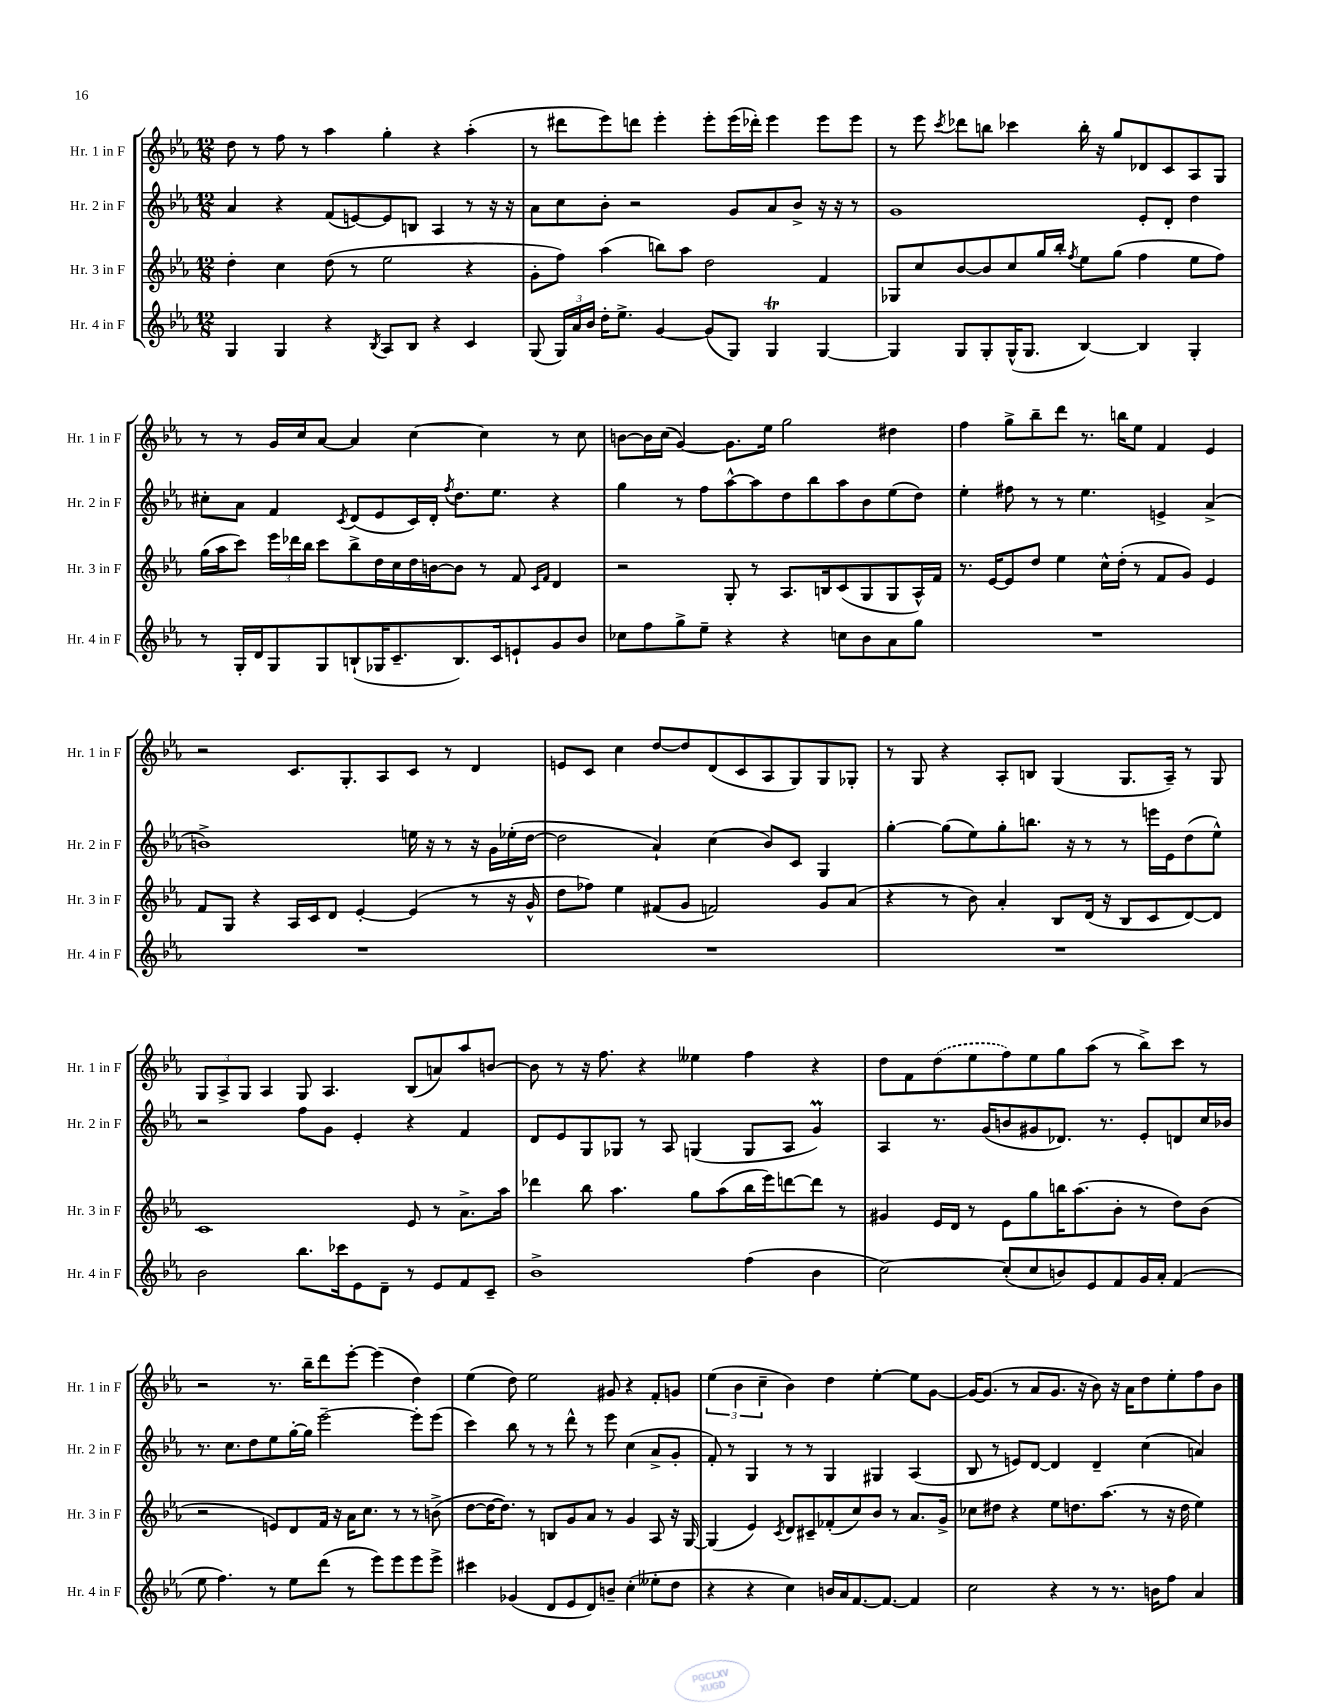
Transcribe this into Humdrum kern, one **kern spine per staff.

**kern	**kern	**kern	**kern
*staff4	*staff3	*staff2	*staff1
*clefG2	*clefG2	*clefG2	*clefG2
*k[b-e-a-]	*k[b-e-a-]	*k[b-e-a-]	*k[b-e-a-]
*M12/8	*M12/8	*M12/8	*M12/8
4G/	4dd'\	4a-/	8dd\
.	.	.	8r
4G/	4cc\	4r	8ff\
.	.	.	8r
4r	(8dd\	(8f/L	4aa-\
.	8r	[8e/)	.
8qB-/	.	.	.
8A-/L	2ee-\	8e/]	4gg'\
8B-/J	.	8B/J	.
4r	.	4A-/	4r
4c/	4r	8r	(4aa-'\
.	.	16r	.
.	.	16r	.
=	=	=	=
(8G/	8g'\L	8a-\L	8r
24G/LL)	8ff\J)	8cc\	8ddd#\L
24a-/	.	.	.
24b-/JJ	.	.	.
16dd'\LK	(4aa-\	8b-'\J	8eee-\)
8.ee-^\J	.	.	.
.	.	2r	8ddd\J
[4g/	8bb\L)	.	4eee-'\
.	8aa-\J	.	.
(8g/]L	2dd\	.	8eee-'\L
8G/J)	.	8g/L	(16eee-\L
.	.	.	16ddd-'\JJ)
4G/	.	8a-/	4eee-\
.	.	8b-^/J	.
[4G/	4f/	16r	8eee-\L
.	.	16r	.
.	.	8r	8eee-\J
=	=	=	=
4G/]	8G-/L	1g	8r
.	8cc/	.	8eee-\
.	.	.	8qccc/
8G/L	[8b-/	.	8ddd-\L
8G'/	8b-/]	.	8bb\J
(16G^^/K	8cc/	.	4ccc-\
8.G/J	.	.	.
.	16gg/L	.	.
.	16bb-'/JJ	.	.
.	8qff/	.	.
[4B-/)	8ee-\L	.	16bb'\
.	.	.	16r
.	(8gg\J	.	8gg/L
4B-/]	4ff\	8e-'/L	8d-/
.	.	8d'/J	8c/
4G'/	8ee-\L	4dd\	8A-/
.	8ff\J)	.	8G/J
=	=	=	=
8r	(16gg\LL	8cc#'\L	8r
.	16aa-\J	.	.
16G'/LL	8ccc\J)	8a-\J	8r
16d/J	.	.	.
8G/	24eee-\LL	4f/	16g/LL
.	24ddd-\	.	.
.	.	.	16cc/J
.	24bb-\JJ	.	.
8G/	8ccc\L	.	[8a-/J
.	.	8qc/	.
(8B`/	8bb-^\	(8d/L	4a-/]
16G-/K	16dd\L	8e-/	.
8.c~/	16cc\	.	.
.	16dd\	16c/L)	[4cc\
.	[16b\J	16d'/JJ	.
.	.	8qff/	.
8.B/)	8b\]J	8.dd\L	.
.	8r	.	4cc\]
16c/k	.	8.ee-\J	.
8e`/	8f/	.	.
.	16qqc/LL	.	.
.	16qqf/JJ	.	.
8g/	4d/	4r	8r
8b-/J	.	.	8cc\
=	=	=	=
8cc-\L	2r	4gg\	[8b\L
8ff\	.	.	16b\]L
.	.	.	(16cc\JJ
8gg^\	.	8r	[4g/)
8ee-~\J	.	8ff\L	.
4r	8G'/	[8aa-^^\	8.g\]L
.	8r	8aa-\]	.
.	.	.	16ee-\Jk
4r	8.A-/L	8dd\	2gg\
.	.	8bb-\	.
.	16B/k	.	.
8cc\L	(8c/	8aa-\	.
8b-\	8G/	8b-\	.
8a-\	8G/	(8ee-\	4dd#\
8gg\J	16A-^^/L)	8dd\J)	.
.	16f/JJ	.	.
=	=	=	=
1.r	8.r	4ee-'\	4ff\
.	[16e-/LK	.	.
.	8e-/]	8ff#\	8gg^\L
.	8dd/J	8r	8bb-~\
.	4ee-\	8r	8ddd\J
.	.	4.ee-\	8.r
.	16cc^^\LL	.	.
.	(16dd'\JJ	.	16bb\LK
.	8r	.	8ee-\J
.	8f/L	4e^/	4f/
.	8g/J)	.	.
.	4e-/	(4a-^/	4e-/
=	=	=	=
1.r	8f/L	1b^)	2r
.	8G/J	.	.
.	4r	.	.
.	16A-/LL	.	8.c/L
.	16c/J	.	.
.	8d/J	.	.
.	.	.	8.G'/
.	[4e-'/	.	.
.	.	.	8A-/
.	(4e-/]	16ee\	8c/J
.	.	16r	.
.	.	8r	8r
.	8r	16r	4d/
.	.	16g\LL	.
.	16r	(16ee-'\	.
.	16g^^/	[16dd\JJ	.
=	=	=	=
1.r	8dd\L	2dd\]	8e/L
.	8ff-\J)	.	8c/J
.	4ee-\	.	4cc\
.	(8f#/L	4a-`/)	[8dd/L
.	8g/J	.	8dd/]
.	2f/)	(4cc\	(8d/
.	.	.	8c/
.	.	8b-/L)	8A-/
.	.	8c/J	8G/)
.	8g/L	4G/	8G/
.	(8a-/J	.	8G-'/J
=	=	=	=
1.r	4r	[4gg'\	8r
.	.	.	8G/
.	8r	(8gg\]L	4r
.	8b-\)	8ee-\)	.
.	4a-'/	8gg'\	8A-'/L
.	.	8.bb\J	8B/J
.	8B-/L	.	(4G/
.	.	16r	.
.	(16d/Jk	8r	.
.	16r	.	.
.	8B-/L	8r	8.G/L
.	8c/	16eee\LL	.
.	.	16e-\J	16A-~/Jk)
.	[8d/)	(8dd\	8r
.	8d/]J	8ee-^^\J)	8G/
=	=	=	=
2b-\	1c	2r	12G/L
.	.	.	12A-^/
.	.	.	12G/J
.	.	.	4A-/
8.bb-\L	.	8ff\L	8G/
.	.	8g\J	4.A-/
16ccc-\k	.	.	.
8e-\	.	4e-'/	.
8d~\J	.	.	.
8r	8e-/	4r	(8B-/L
8e-/L	8r	.	8a/)
8f/	8.a-^\L	4f/	8aa-/
8c~/J	.	.	[8b/J
.	16aa-\Jk	.	.
=	=	=	=
1b-^	4ddd-\	8d/L	8b\]
.	.	8e-/	8r
.	8bb-\	8G/	16r
.	.	.	8.ff\
.	4.aa-\	8G-/J	.
.	.	8r	4r
.	.	8A-/	.
.	8gg\L	(4G/	4ee--\
.	(8aa-\	.	.
(4ff\	16bb-\L	8G/L	4ff\
.	16eee-\J)	.	.
.	[8ddd\	8A-/J	.
4b-\	8ddd\]J	4g/)	4r
.	8r	.	.
=	=	=	=
[2cc\)	4g#/	4A-/	8dd\L
.	.	.	8f\
.	16e-/LL	8.r	(8dd\
.	16d/JJ	.	.
.	8r	.	8ee-\
.	.	(16g/LK	.
(8cc'/]L	8e-\L	8b/	8ff\)
8cc/	8gg\	8g#/	8ee-\
8b/)	16bb\K	8.d-/J)	8gg\
.	(8.aa-\	.	.
8e-/	.	.	(8aa-\J
.	.	8.r	.
8f/	8b-'\J	.	8r
16g/L	8r	8e-'/L	8bb-^\L)
16a-'/JJ	.	.	.
(4f/	8dd\L)	8d/	8ccc\J
.	(8b-\J	16cc/L	8r
.	.	16b-/JJ	.
=	=	=	=
8ee-\	2r	8.r	2r
4.ff\)	.	.	.
.	.	8.cc\L	.
.	.	8dd\	.
8r	8e/L)	8ee-\	8.r
8ee-\L	8d/	[16gg'\L	.
.	.	16gg\]JJ	16bb-~\LK
(8ddd\J	16f/Jk	[2eee-~\	8ddd\
.	16r	.	.
8r	16a-\LK	.	[8eee-'\J
.	8.cc\J	.	.
8eee-\L)	.	.	(4eee-\]
8eee-\	8r	.	.
8eee-\	8r	8eee-'\]L	4dd\)
8eee-^\J	(8b^\	(8eee-\J	.
=	=	=	=
4ccc#\	[8dd\L	4ccc\)	(4ee-\
.	16dd\_K	.	.
.	8.dd\]J)	.	.
(4g-/	.	8bb-\	8dd\)
.	8r	8r	2ee-\
8d/L	8B/L	8r	.
8e-/	8g/	8ddd^^\	.
8d/)	8a-/J	8r	.
8b~/J	8r	8eee-\	8g#/
(4cc'\	4g/	(4cc\	4r
8ee--'\L	8A-/	8a-^/L	8f'/L
8dd\J	16r	8g'/J	8g/J
.	[16G/	.	.
=	=	=	=
4r	(4G/]	8f'/)	(6ee-\
.	.	8r	.
.	.	.	6b-\
4r	4e-/)	4G/	.
.	.	.	6cc~\
.	8qc/	.	.
4cc\)	8d/L	8r	4b-\)
.	8c#~/	8r	.
16b/LL	(8f-'/	4G/	4dd\
16a-/J	.	.	.
[8.f/	8cc/)	.	.
.	8b-/J	4G#/	[4ee-'\
8.f/_J	.	.	.
.	8r	.	.
4f/]	8.a-/L	(4A-/	8ee-\]L
.	.	.	[8g\J
.	16g^/Jk	.	.
=	=	=	=
2cc\	8cc-\L	8B-/	16g/_LK
.	.	.	(8.g/]J
.	8dd#\J	8r	.
.	4r	8e/L)	8r
.	.	[8d/J	8a-/L
4r	8ee-\L	4d/]	8.g/J
.	8.dd\	.	.
.	.	.	16r
8r	.	4d~/	8b-\)
.	(8.aa-\J	.	.
8.r	.	.	16r
.	.	.	16a-\LK
.	8r	(4cc\	8dd\
16b\LK	.	.	.
8ff\J	16r	.	8ee-'\
.	16dd\	.	.
4a-/	4ee-\)	4a/)	8ff\
.	.	.	8b-\J
==	==	==	==
*-	*-	*-	*-
